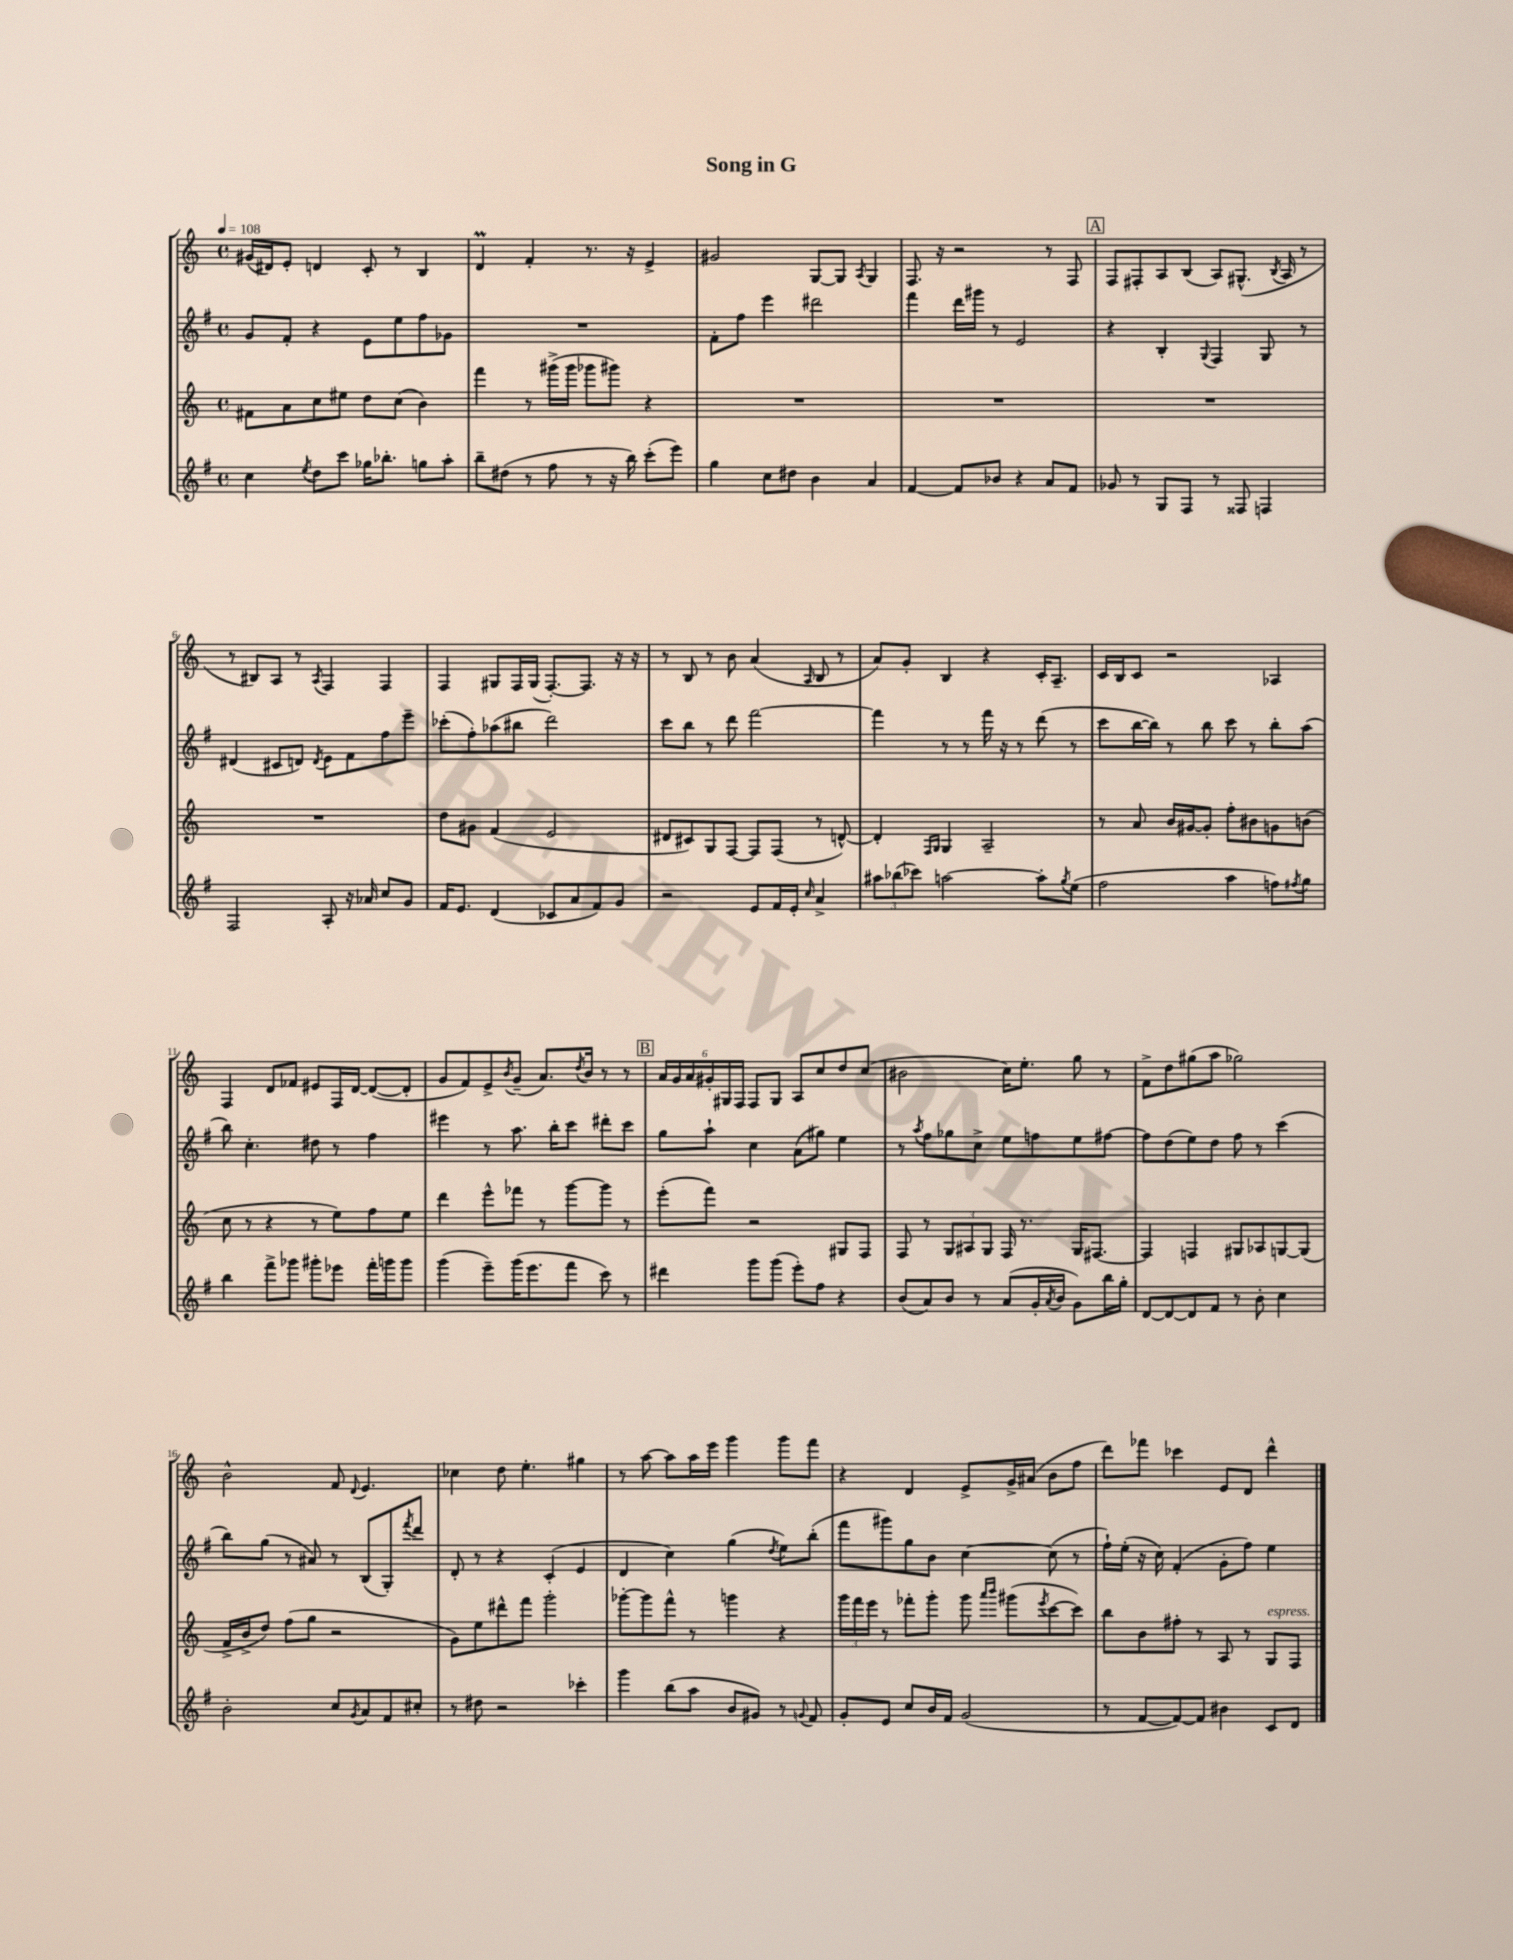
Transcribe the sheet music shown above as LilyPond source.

\header { title = "Song in G" }
<<
\new StaffGroup <<
\new Staff = "s0" {
    \clef treble \key c \major \defaultTimeSignature \time 4/4 \tempo 4 = 108
    gis'16( dis'16) e'8-. d'4 c'8-. r8 b4 |
    d'4\prall f'4-. r8. r16 e'4-> |
    gis'2 g8~ g8 \acciaccatura { a8 } g4 |
    f8. r16 r2 r8 f8 |
    \mark \markup { \box "A" } f8 fis8-. a8 b8( a8) gis8.-^( \acciaccatura { b8 } a16 r8 |
    r8 bis8) a8 r8 \acciaccatura { a8 } f4 f4 |
    f4 gis8 f16 gis16( f8.~-.) f8. r16 r16 |
    r8 b8 r8 b'8 a'4( \grace { a16 } b8 r8 |
    a'8) g'8-. b4 r4 c'16-. a8.-- |
    c'16 b16 c'8 r2 aes4 |
    f4 d'8 fes'8 eis'8 f16 d'16~ d'8~( d'8-. |
    g'8 f'8) e'8-> \acciaccatura { b'8 } g'8--( a'8.) \acciaccatura { d''8 } b'16 r8 r8 |
    \mark \markup { \box "B" } \tuplet 6/4 { a'16 g'16 a'16 gis'16-. gis16 f16 } f8 gis8 a8 c''8 d''8 c''8( |
    bis'2 c''16) e''8.-. g''8 r8 |
    f'8-> d''8 gis''8( a''8 ges''2) |
    b'2-^ f'8 \appoggiatura { d'8 } e'4. |
    ces''4 d''8 e''4.-. gis''4 |
    r8 a''8~ a''8 a''16 e'''16 g'''4 g'''8 f'''8 |
    r4 d'4 e'8-> g'16-> ais'16( b'8 f''8 |
    d'''8) fes'''8 ces'''4 e'8 d'8 d'''4-^ \bar "|." |
}
\new Staff = "s1" {
    \clef treble \key g \major \defaultTimeSignature \time 4/4
    g'8 fis'8-. r4 e'8 e''8 fis''8 ges'8 |
    R1 |
    fis'8-. fis''8 e'''4 dis'''2 |
    fis'''4 d'''16 gis'''16 r8 e'2 |
    \mark \markup { \box "A" } r4 b4-. \appoggiatura { g8 } fis4 g8 r8 |
    dis'4( cis'8 d'8) \acciaccatura { d'8 } e'8 fis'8 fis''8 e'''8-- |
    ces'''8-.( fis''8-.) aes''8( bis''8 d'''2) |
    c'''8 b''8 r8 d'''8 fis'''2~ |
    fis'''4 r8 r8 fis'''16 r16 r8 d'''8( r8 |
    c'''8 b''16~ b''16) r8 b''8 c'''8 r8 b''8-. a''8( |
    b''8) c''4.-. dis''8 r8 fis''4 |
    eis'''4 r8 a''8. b''16-. c'''8 dis'''8-. c'''8 |
    \mark \markup { \box "B" } g''8 a''8-! c''4 a'8( gis''8) e''4 |
    r8 \acciaccatura { a''8 } fis''8 ges''8 c''8-> e''8 f''8 e''8 fis''8~ |
    fis''8 d''8( e''8) d''8 fis''8 r8 c'''4( |
    b''8) g''8( r8 ais'8) r8 b8( g8-.) \acciaccatura { fis'''8 } d'''8 |
    d'8-. r8 r4 c'4-.( e'4 |
    d'4 c''4) g''4( \acciaccatura { d''8 } e''8) b''8-.( |
    fis'''8 gis'''8) g''8 b'8 c''4~ c''8( r8 |
    fis''16-!) e''16-.( r16 c''16) fis'4-.( g'8-. fis''8) e''4 \bar "|." |
}
\new Staff = "s2" {
    \clef treble \key c \major \defaultTimeSignature \time 4/4
    fis'8 a'8 c''8 eis''8 d''8 c''8( b'4) |
    f'''4 r8 gis'''16->( gis'''16 ges'''8 gis'''8) r4 |
    R1 |
    R1 |
    \mark \markup { \box "A" } R1 |
    R1 |
    d''8 gis'8 f'4( e'2 |
    dis'8 cis'8) g8 f8~ f8 f8( r8 d'8~-^) |
    d'4-. \grace { f16 g16 } g4 a2-- |
    r8 a'8 b'16 gis'16~ gis'8-. f''8-. bis'8 g'8 b'8( |
    c''8 r8 r4 r8 e''8) f''8 e''8 |
    d'''4 e'''8-^ fes'''8 r8 g'''8~ g'''8 r8 |
    \mark \markup { \box "B" } e'''8-.( f'''8) r2 gis8 f8 |
    f8 r8 \tuplet 3/2 { g8 ais8 g8 } f16 r8. g16 fis8.~ |
    fis4 f4 gis8 aes8 g8~ g8( |
    f'16-> b'16-> d''8) f''8( g''8 r2 |
    g'8) e''8 dis'''8-^ f'''8 g'''2-. |
    ges'''8~-. ges'''8 f'''8-^ r8 g'''4 r4 |
    \tuplet 3/2 { g'''16 f'''16 e'''16 } r8 fes'''8-. g'''8-. g'''8 \grace { a'''16 b'''16 } gis'''8( \acciaccatura { e'''8 } c'''8~ c'''8) |
    b''8 b'8 fis''8-. r8 a8 r8 g8^\markup { \italic "espress." } f8 \bar "|." |
}
\new Staff = "s3" {
    \clef treble \key g \major \defaultTimeSignature \time 4/4
    c''4 \acciaccatura { e''8 } d''8 c'''8 ges''16 bes''8.-. g''8 a''8-. |
    b''8-- dis''8( r8 fis''8 r8 r16 b''16) c'''8-.( e'''8) |
    g''4 c''8 dis''8 b'4 a'4 |
    fis'4~ fis'8 bes'8 r4 a'8 fis'8 |
    \mark \markup { \box "A" } ges'8 r8 g8 fis8 r8 fisis8 f4 |
    fis2 a8-. r16 aes'16 c''8 g'8 |
    fis'16 e'8. d'4( ces'8 a'8 fis'8) g'8 |
    r2 e'8 fis'16 e'16-. \grace { c''16 } a'4-> |
    \tuplet 3/2 { ais''8 bes''8( ces'''8) } a''2~ a''8-. \acciaccatura { g''8 } e''8( |
    fis''2 a''4 f''8) \acciaccatura { fis''8 } g''8 |
    b''4 fis'''8-> ges'''8 gis'''8-. ees'''8 fis'''16-. g'''16 g'''8 |
    g'''4( e'''8--) g'''16( e'''8. fis'''8 c'''8) r8 |
    \mark \markup { \box "B" } dis'''4 g'''8 g'''8( e'''8-.) fis''8 r4 |
    b'8( a'8) b'8 r8 a'8( g'16-. \acciaccatura { a'8 } b'16 g'8) b''16 g''16-. |
    d'8~ d'8~ d'8 fis'8 r8 b'8-. c''4 |
    b'2-. c''8 \acciaccatura { g'8 } a'8 fis'8 cis''8-. |
    r8 dis''8 r2 ces'''4-. |
    g'''4 b''8( a''8 b'8 gis'8) r8 \appoggiatura { g'8 } fis'8 |
    g'8-. e'8 c''8 b'16 fis'16 g'2( |
    r8 fis'8~ fis'8~) fis'8 bis'4 c'8 d'8 \bar "|." |
}
>>
>>
